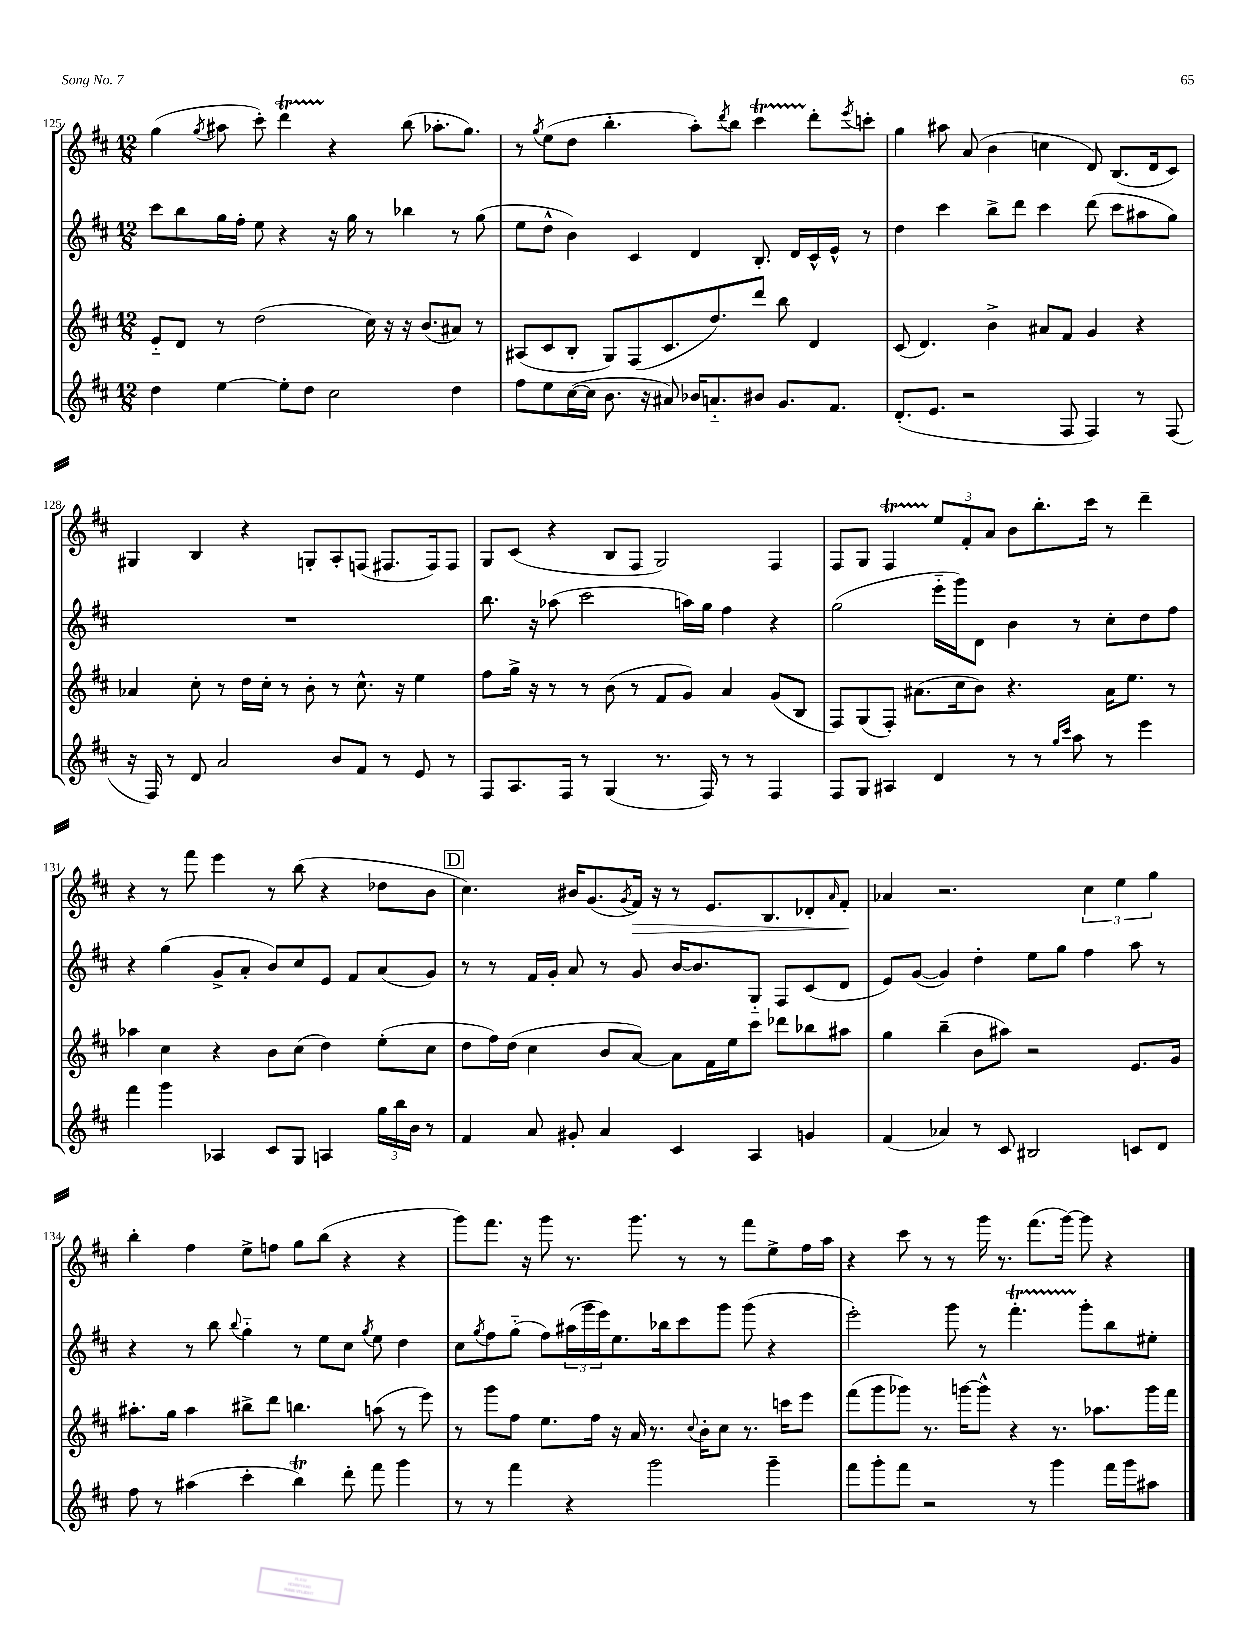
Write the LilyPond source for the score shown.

<<
\new StaffGroup <<
\new Staff = "s0" {
    \clef treble \key d \major \numericTimeSignature \time 12/8
    g''4( \acciaccatura { g''8 } ais''8 cis'''8-.) d'''4\startTrillSpan r4\stopTrillSpan b''8( aes''8.-. g''8.) |
    r8 \acciaccatura { g''8 } e''8( d''8 b''4.-. a''8-.) \acciaccatura { d'''8 } b''8 cis'''4\startTrillSpan d'''8-.\stopTrillSpan \acciaccatura { e'''8 } c'''8-. |
    g''4 ais''8 a'8( b'4 c''4 d'8) b8.( d'16 cis'8) |
    gis4 b4 r4 g8-. a8-. f8( fis8. fis16) fis8 |
    g8 cis'8( r4 b8 fis8 g2) fis4 |
    fis8 g8 fis4\startTrillSpan \tuplet 3/2 { e''8\stopTrillSpan fis'8-. a'8 } b'8 b''8.-. cis'''16 r8 d'''4-- |
    r4 r8 fis'''8 e'''4 r8 b''8( r4 des''8 b'8 |
    \mark \markup { \box "D" } cis''4.) bis'16 g'8.( \acciaccatura { g'8 } fis'16\>) r16 r8 e'8. b8. des'8-. \grace { a'16 } fis'8-.\! |
    aes'4 r2. \tuplet 3/2 { cis''4 e''4 g''4 } |
    b''4-. fis''4 e''8-> f''8 g''8 b''8( r4 r4 |
    g'''8) fis'''8. r16 g'''8 r8. g'''8. r8 r8 fis'''8 e''8-> fis''16 a''16 |
    r4 cis'''8 r8 r8 g'''16 r8. fis'''8.( g'''16~) g'''8 r4 \bar "|." |
}
\new Staff = "s1" {
    \clef treble \key d \major \numericTimeSignature \time 12/8
    cis'''8 b''8 g''16 fis''16-. e''8 r4 r16 g''16 r8 bes''4 r8 g''8( |
    e''8 d''8-^ b'4) cis'4 d'4 b8.-. d'16 cis'16-^ e'16-^ r8 |
    d''4 cis'''4 b''8-> d'''8 cis'''4 d'''8( cis'''8 ais''8 g''8) |
    R1. |
    b''8. r16 aes''8( cis'''2 a''16) g''16 fis''4 r4 |
    g''2( e'''16-_ g'''16) d'8 b'4 r8 cis''8-. d''8 fis''8 |
    r4 g''4( g'8-> a'8-. b'8) cis''8 e'8 fis'8 a'8( g'8) |
    \mark \markup { \box "D" } r8 r8 fis'16 g'16-. a'8 r8 g'8 b'16~ b'8. g8-_ fis8 cis'8( d'8 |
    e'8) g'8~( g'4) d''4-. e''8 g''8 fis''4 a''8 r8 |
    r4 r8 b''8 \appoggiatura { b''8 } g''4-_ r8 e''8 cis''8 \acciaccatura { g''8 } e''8 d''4 |
    cis''8 \acciaccatura { g''8 } fis''8 g''8-_( fis''8) \tuplet 3/2 { ais''16( g'''16 e'''16) } e''8. bes''16 cis'''8 g'''8 g'''8( r4 |
    e'''2-.) g'''8 r8 fis'''4.-.\startTrillSpan g'''8-.\stopTrillSpan b''8 eis''8-. \bar "|." |
}
\new Staff = "s2" {
    \clef treble \key d \major \numericTimeSignature \time 12/8
    e'8-_ d'8 r8 d''2( cis''16) r16 r16 b'8.( ais'8) r8 |
    ais8( cis'8 b8-. g8) fis8( cis'8. d''8.) d'''8 b''8 d'4 |
    cis'8( d'4.) b'4-> ais'8 fis'8 g'4 r4 |
    aes'4 cis''8-. r8 d''16 cis''16-. r8 b'8-. r8 cis''8.-^ r16 e''4 |
    fis''8 g''16-> r16 r8 r8 b'8( r8 fis'8 g'8) a'4 g'8( b8 |
    fis8) g8( fis8-.) ais'8.( cis''16 b'8) r4. ais'16 e''8. r8 |
    aes''4 cis''4 r4 b'8 cis''8( d''4) e''8-.( cis''8 |
    \mark \markup { \box "D" } d''8 fis''16) d''16( cis''4 b'8 a'8~) a'8 fis'16 e''16 cis'''8 des'''8 bes''8 ais''8 |
    g''4 b''4--( b'8 ais''8) r2 e'8. g'16 |
    ais''8.-. g''16 ais''4 bis''8-> d'''8 b''4. a''8( r8 e'''8) |
    r8 g'''8 fis''8 e''8. fis''16 r16 a'16 r8. \appoggiatura { cis''8 } b'16-. cis''8 r8. c'''16 e'''8 |
    fis'''8( g'''8 ges'''8) r8. g'''16~ g'''8-^ r4 r8. aes''8. g'''16 fis'''16 \bar "|." |
}
\new Staff = "s3" {
    \clef treble \key d \major \numericTimeSignature \time 12/8
    d''4 e''4~ e''8-. d''8 cis''2 d''4 |
    fis''8 e''8 cis''16~( cis''16 b'8. r16 ais'8) bes'16 a'8.-_ bis'8 g'8. fis'8. |
    d'8.-.( e'8. r2 fis8 fis4) r8 fis8( |
    r16 fis16) r8 d'8 a'2 b'8 fis'8 r8 e'8 r8 |
    fis8 a8. fis16 r8 g4( r8. fis16) r8 r8 fis4 |
    fis8 g8 ais4 d'4 r8 r8 \grace { g''16 cis'''16 } a''8 r8 e'''4 |
    fis'''4 g'''4 aes4 cis'8 g8 a4 \tuplet 3/2 { g''16 b''16 b'16 } r8 |
    \mark \markup { \box "D" } fis'4 a'8 gis'8-. a'4 cis'4 a4 g'4 |
    fis'4( aes'4) r8 cis'8 bis2 c'8 d'8 |
    fis''8 r8 ais''4( cis'''4-. b''4\trill) d'''8-. fis'''8 g'''4 |
    r8 r8 fis'''4 r4 g'''2 g'''4-- |
    fis'''8 g'''8-. fis'''8 r2 r8 g'''4 fis'''16 g'''16 ais''8 \bar "|." |
}
>>
>>
\layout { \context { \Score currentBarNumber = #125 } }
